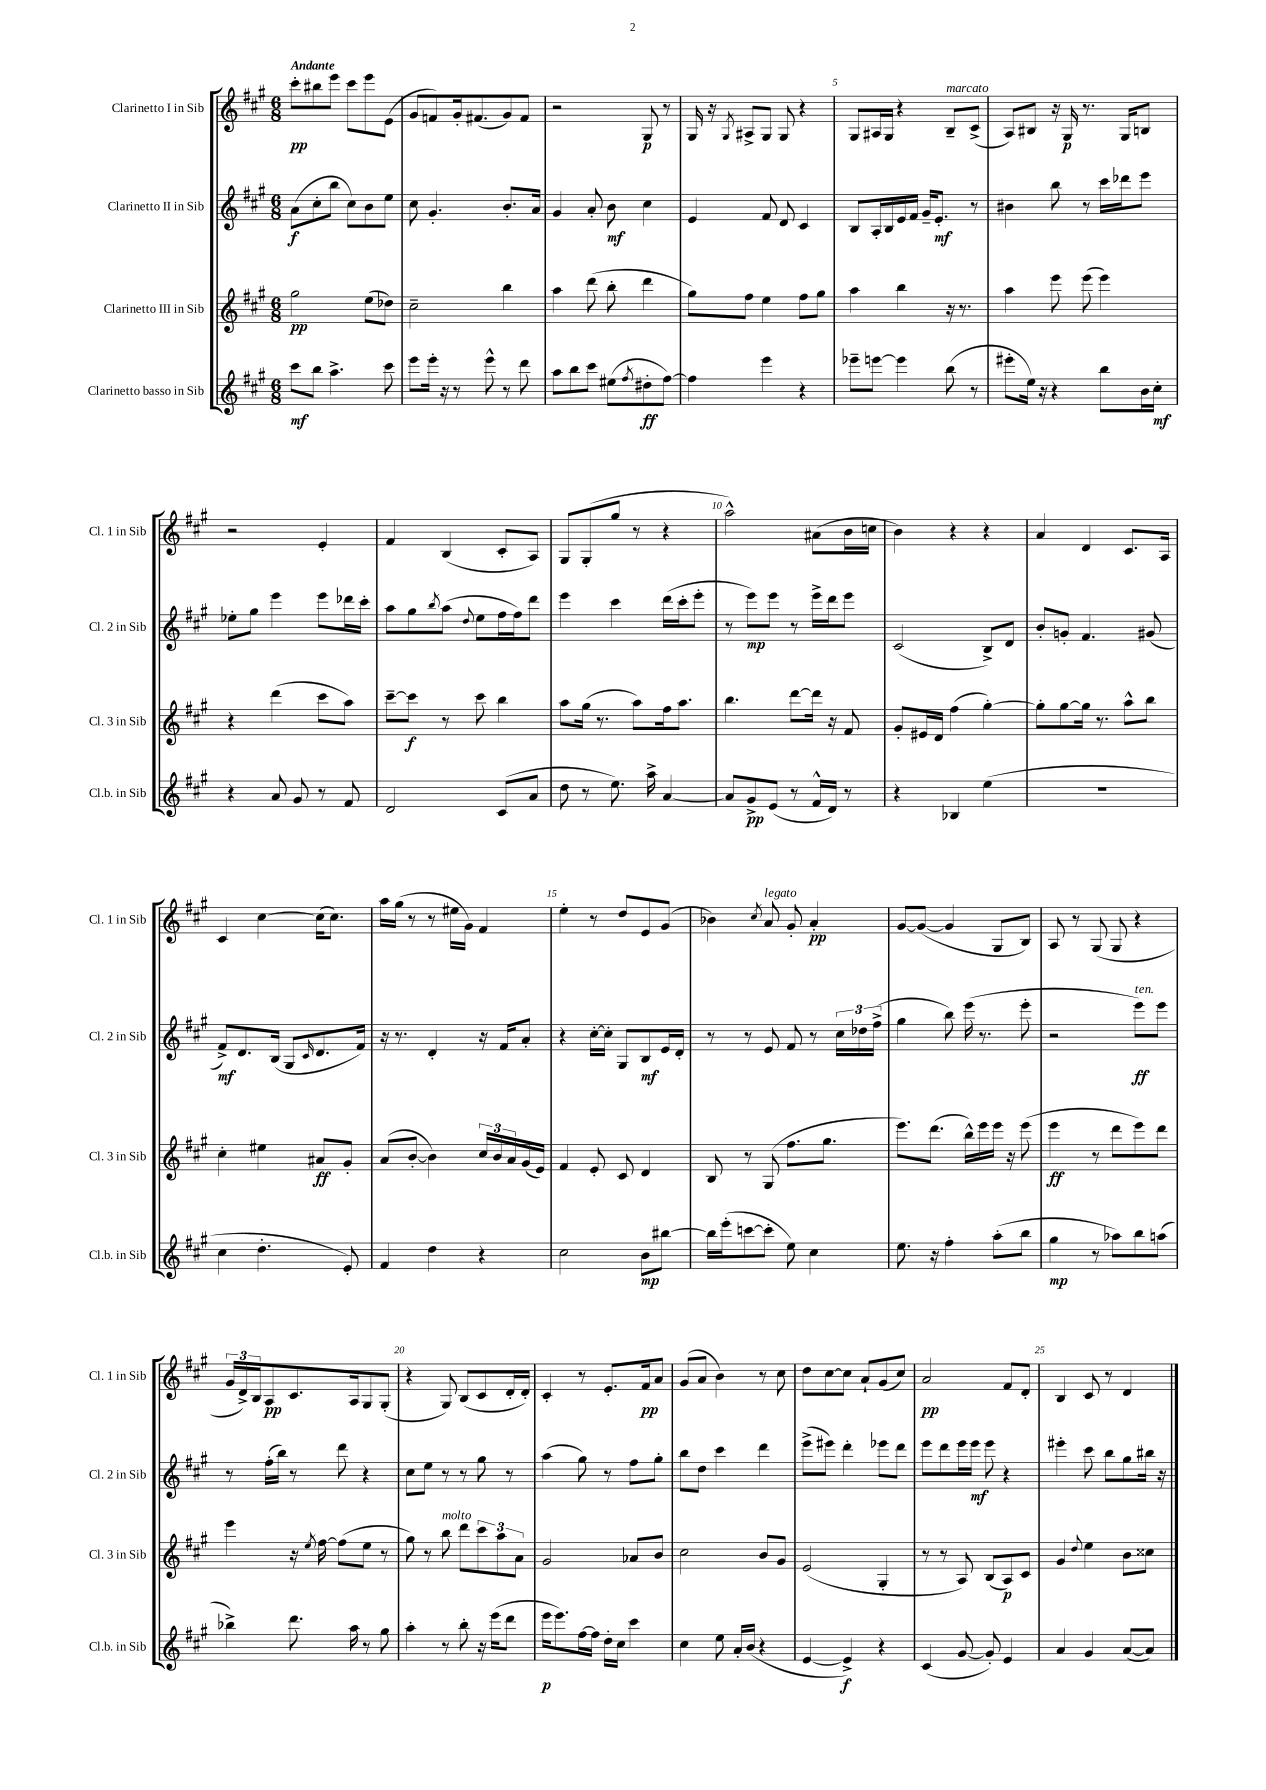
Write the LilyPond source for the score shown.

<<
\new StaffGroup <<
\new Staff = "s0" \with { instrumentName = "Clarinetto I in Sib" shortInstrumentName = "Cl. 1 in Sib" } {
    \clef treble \key a \major \numericTimeSignature \time 6/8 \tempo "Andante"
    cis'''8-.\pp bis''8 e'''8 cis'''8 e'''8 e'8( |
    gis'8 f'8) gis'16-. fis'8.( gis'8) fis'8 |
    r2 gis8\p r8 |
    gis16 r16 \acciaccatura { gis8 } ais8-> gis8 gis8 r4 |
    gis8 ais16 gis16 r4 b8--^\markup { \italic "marcato" } cis'8->( |
    a8) bis8 r16 gis16\p r8. gis16 b8 |
    r2 e'4-. |
    fis'4 b4( cis'8-. a8) |
    gis8 gis8-.( gis''8 r8 r4 |
    a''2-^) ais'8( b'16 c''16 |
    b'4) r4 r4 |
    a'4 d'4 cis'8. a16 |
    cis'4 cis''4~ cis''16( cis''8.) |
    a''16 gis''16( r8 r8 eis''16 gis'16) fis'4 |
    e''4-. r8 d''8 e'8 gis'8( |
    bes'4) \acciaccatura { cis''8 } a'8^\markup { \italic "legato" } gis'8-. a'4-.\pp |
    gis'8~ gis'8~( gis'4 gis8 b8) |
    a8 r8 gis8( gis8 r4 |
    \tuplet 3/2 { gis'16 d'16->) b16 } a8\pp cis'8. a16 gis8 gis8-.( |
    r4 gis8) b8( cis'8 d'16-. d'16-.) |
    cis'4-. r8 e'8.-. fis'16\pp a'8 |
    gis'8( a'8 b'4) r8 cis''8 |
    d''8 cis''8~ cis''8 a'8-! gis'8( cis''8) |
    a'2\pp fis'8 d'8-. |
    b4 cis'8 r8 d'4 \bar "|." |
}
\new Staff = "s1" \with { instrumentName = "Clarinetto II in Sib" shortInstrumentName = "Cl. 2 in Sib" } {
    \clef treble \key a \major \numericTimeSignature \time 6/8
    a'8\f( cis''8-. b''8 cis''8) b'8 e''8 |
    cis''8 gis'4.-. b'8.-. a'16 |
    gis'4 a'8-. b'8\mf cis''4 |
    e'4 fis'8 d'8 cis'4 |
    b8 a16-. b16 e'16 fis'16 gis'16-- e'8.-.\mf r8 |
    bis'4 b''8 r8 cis'''16 des'''16 e'''8 |
    ees''8-. gis''8 e'''4 e'''8 des'''16 cis'''16-. |
    a''8 gis''8 \acciaccatura { b''8 } a''8( \appoggiatura { d''8 } e''8 fis''16 fis''16) d'''8 |
    e'''4 cis'''4 d'''16( cis'''16-. e'''8-. |
    r8 e'''8\mp) e'''8 r8 e'''16-> d'''16 e'''8 |
    cis'2( b8->) d'8 |
    b'8-. g'8-. fis'4. gis'8( |
    fis'8->\mf) d'8. b16( gis8 \grace { cis'16 } d'8. fis'16) |
    r16 r8. d'4-. r16 fis'16 a'8-. |
    r4 cis''16~-. cis''16-. gis8 b8\mf e'16 d'16-. |
    r8 r8 e'8 fis'8 r8 \tuplet 3/2 { cis''16 des''16 fis''16->( } |
    gis''4 b''8) e'''16( r8. e'''8-. |
    r2 e'''8\ff^\markup { \italic "ten." }) e'''8 |
    r8 fis''16-.( b''16) r8 d'''8 r4 |
    cis''8 e''8 r8 r8 gis''8 r8 |
    a''4( gis''8) r8 fis''8 gis''8-. |
    b''8 d''8 cis'''4 d'''4 |
    e'''8->( eis'''8) d'''4-. ees'''8 d'''8 |
    e'''8 d'''8 e'''16 e'''16\mf e'''8 r4 |
    eis'''4-. cis'''8 b''8 gis''8 bis''16 r16 \bar "|." |
}
\new Staff = "s2" \with { instrumentName = "Clarinetto III in Sib" shortInstrumentName = "Cl. 3 in Sib" } {
    \clef treble \key a \major \numericTimeSignature \time 6/8
    gis''2\pp e''8( des''8) |
    cis''2-- b''4 |
    a''4 d'''8( b''8-. d'''4 |
    gis''8) fis''8 e''4 fis''8 gis''8 |
    a''4 b''4 r16 r8. |
    a''4 e'''8 e'''8( e'''4) |
    r4 d'''4( cis'''8 a''8) |
    cis'''8~-- cis'''8\f r8 cis'''8 b''4 |
    a''8 gis''16( r8. a''8) fis''16 a''8. |
    b''4. d'''8~ d'''16 r16 fis'8 |
    gis'8-. eis'16 d'16 fis''4( gis''4~-.) |
    gis''8-. gis''8~ gis''16 r8. a''8-^ b''8 |
    cis''4-. eis''4 ais'8\ff gis'8-. |
    a'8( b'8~-. b'4) \tuplet 3/2 { cis''16 b'16 a'16 } gis'16( e'16) |
    fis'4 e'8-. cis'8 d'4 |
    b8 r8 gis8( fis''8. gis''8. |
    e'''8.) d'''8.( b''16-^) e'''16 e'''16 r16 e'''8( |
    e'''4\ff r8 d'''8 e'''8) d'''8 |
    e'''4 r16 \acciaccatura { e''8 } fis''16~ fis''8( e''8 r8 |
    gis''8) r8 b''8^\markup { \italic "molto" } d'''8 \tuplet 3/2 { cis'''8 a''8 a'8 } |
    gis'2 aes'8 b'8 |
    cis''2 b'8 gis'8 |
    e'2( gis4-. |
    r8 r8 a8) b8( a8\p) cis'8 |
    gis'4 \appoggiatura { d''8 } e''4 b'8 cisis''8 \bar "|." |
}
\new Staff = "s3" \with { instrumentName = "Clarinetto basso in Sib" shortInstrumentName = "Cl.b. in Sib" } {
    \clef treble \key a \major \numericTimeSignature \time 6/8
    cis'''8\mf b''8 a''4.-> cis'''8 |
    e'''8 e'''16-. r16 r8 e'''8-^ r8 d'''8 |
    a''8 b''8 cis'''8 eis''8( \acciaccatura { fis''8 } dis''8-.\ff fis''8~) |
    fis''4 e'''4 r4 |
    ees'''8-- e'''8~ e'''4 b''8( r8 |
    eis'''8-. e''16) r16 r4 b''8 b'16 cis''16-.\mf |
    r4 a'8 gis'8 r8 fis'8 |
    d'2 cis'8( a'8 |
    d''8 r8 e''8.) a''16-> a'4~ |
    a'8 gis'8->\pp e'8( r8 fis'16-^ d'16) r8 |
    r4 bes4 e''4( |
    R2. |
    cis''4 d''4.-. e'8-.) |
    fis'4 d''4 r4 |
    cis''2 b'8\mp bis''8~ |
    bis''16 e'''16-.( c'''8~ c'''8-. e''8) cis''4 |
    e''8. r16 fis''4-. a''8-.( b''8 |
    gis''4\mp r8 aes''8) b''8 a''8( |
    bes''4->) d'''8. a''16 r8 gis''8 |
    a''4-. r8 b''8-. r16 e'''16( d'''8 |
    e'''16\p e'''8.) fis''16~ fis''16 d''16-. cis''16 cis'''4 |
    cis''4 e''8 a'16-. b'16( r4 |
    e'4~ e'4->\f) r4 |
    cis'4( gis'8~ gis'8-.) e'4 |
    a'4 gis'4 a'8~( a'8) \bar "|." |
}
>>
>>
\layout { \context { \Score \override BarNumber.break-visibility = ##(#f #t #t) barNumberVisibility = #(every-nth-bar-number-visible 5) } }
